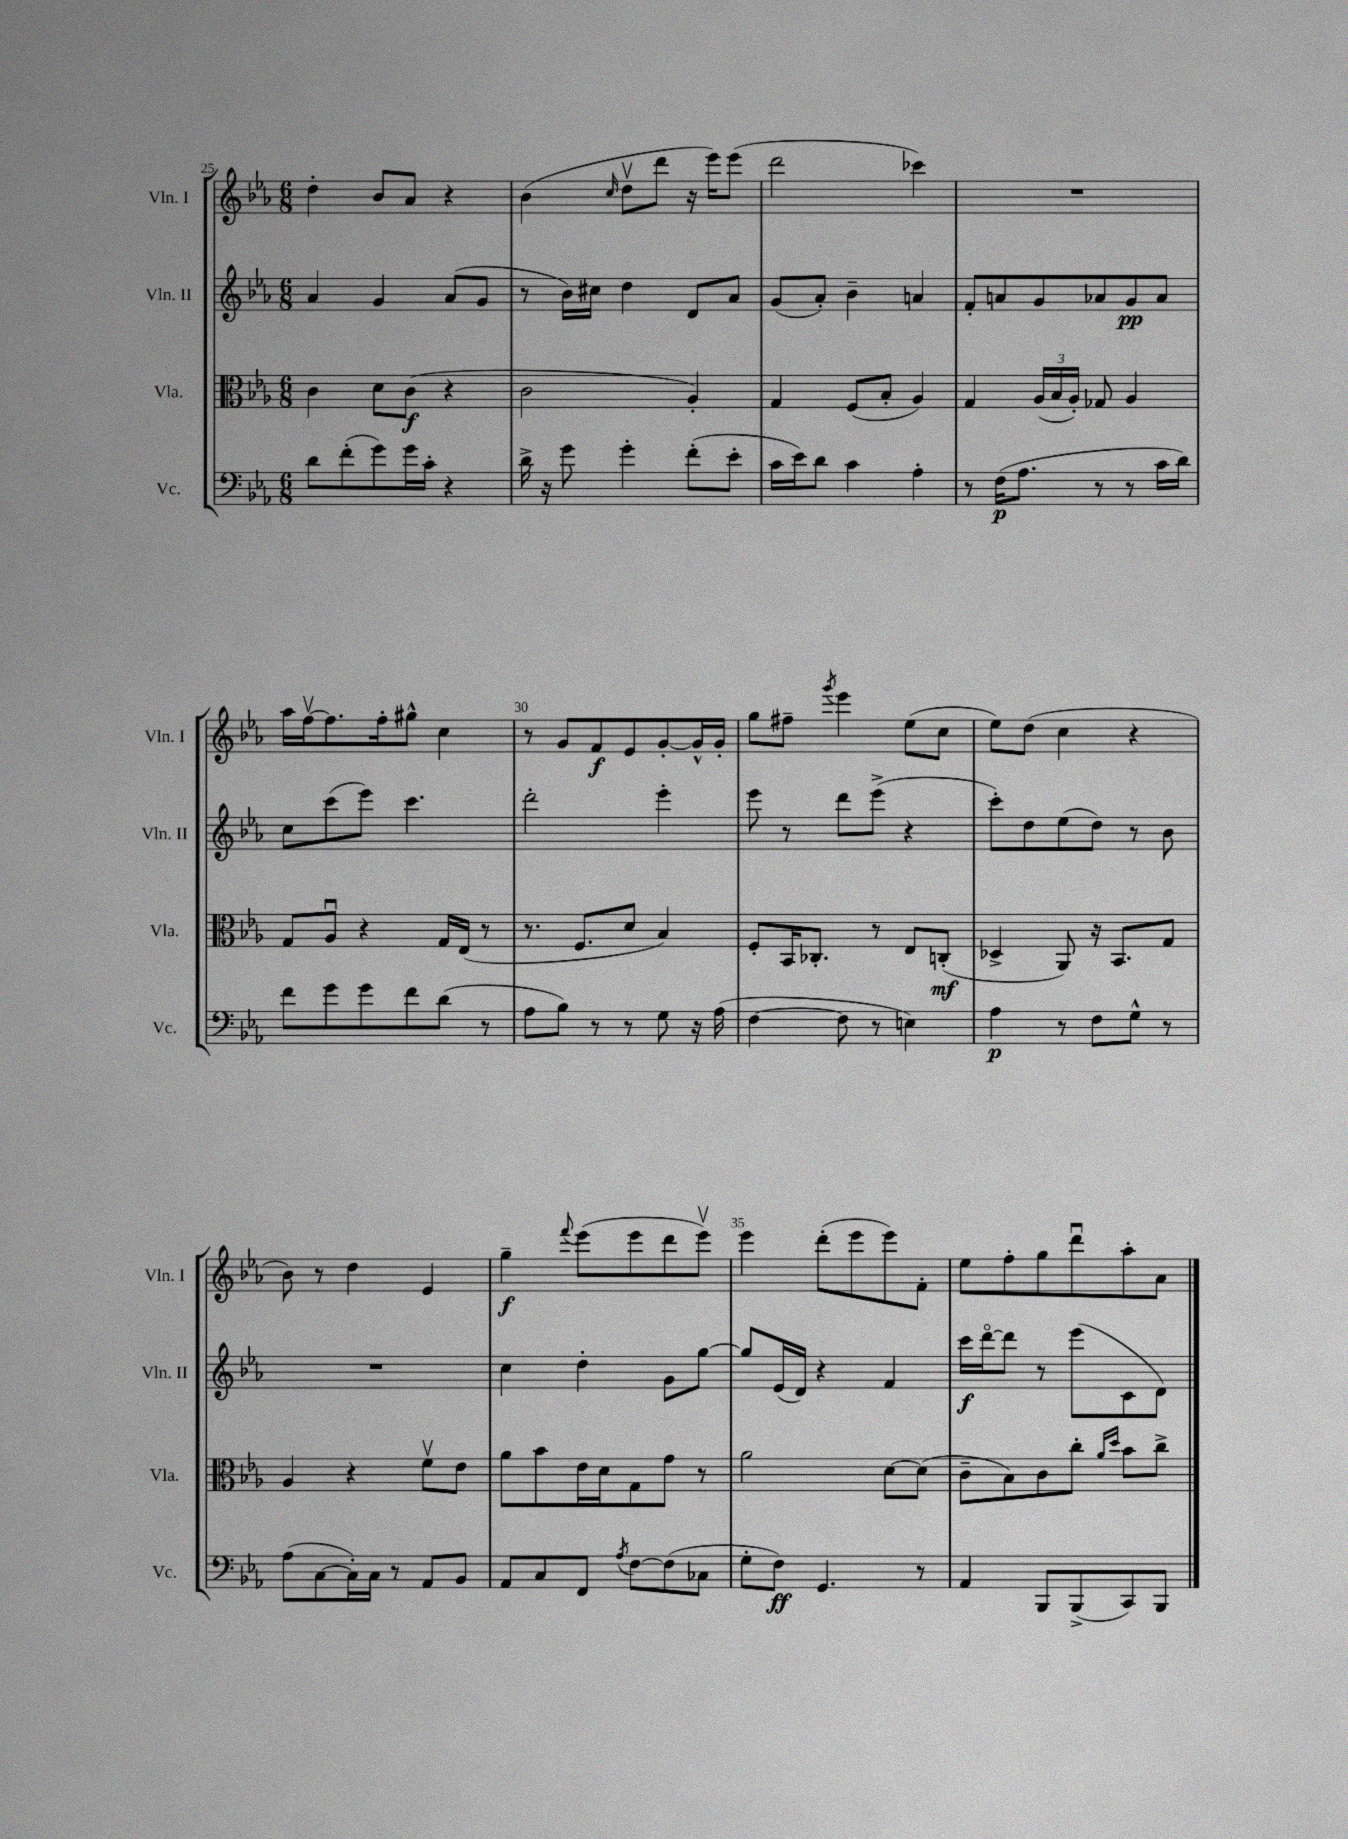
<<
\new StaffGroup <<
\new Staff = "s0" \with { instrumentName = "Vln. I" shortInstrumentName = "Vln. I" } {
    \clef treble \key ees \major \numericTimeSignature \time 6/8
    \autoBeamOff d''4-. bes'8[ aes'8] r4 |
    bes'4( \grace { c''16 } d''8[\upbow d'''8] r16 ees'''16[) ees'''8]( |
    d'''2 ces'''4) |
    R2. |
    aes''16[ f''16~\upbow f''8. f''16-. gis''8]-^ c''4 |
    r8 g'8[ f'8\f ees'8 g'8~-. g'16-^ g'16]-. |
    g''8[ fis''8]-- \acciaccatura { g'''8 } ees'''4 ees''8[( c''8] |
    ees''8[) d''8]( c''4 r4 |
    bes'8) r8 d''4 ees'4 |
    g''4--\f \appoggiatura { f'''8 } ees'''8[( ees'''8 d'''8 ees'''8]\upbow) |
    ees'''4 d'''8[-.( ees'''8 ees'''8) f'8]-. |
    ees''8[ f''8-. g''8 d'''8\downbow aes''8-. aes'8] \bar "|." |
}
\new Staff = "s1" \with { instrumentName = "Vln. II" shortInstrumentName = "Vln. II" } {
    \clef treble \key ees \major \numericTimeSignature \time 6/8
    \autoBeamOff aes'4 g'4 aes'8[( g'8] |
    r8 bes'16[) cis''16] d''4 d'8[ aes'8] |
    g'8[( aes'8]-.) bes'4-- a'4 |
    f'8[-. a'8 g'8 aes'8 g'8\pp aes'8] |
    c''8[ c'''8( ees'''8]) c'''4. |
    d'''2-. ees'''4-. |
    ees'''8 r8 d'''8[ ees'''8]->( r4 |
    c'''8[-.) d''8 ees''8( d''8]) r8 bes'8 |
    R2. |
    c''4 d''4-. g'8[ g''8]~ |
    g''8[ ees'16( d'16]) r4 f'4 |
    c'''16[\f d'''16~\flageolet d'''8] r8 ees'''8[( c'8 d'8]) \bar "|." |
}
\new Staff = "s2" \with { instrumentName = "Vla." shortInstrumentName = "Vla." } {
    \clef alto \key ees \major \numericTimeSignature \time 6/8
    \autoBeamOff c'4 d'8[ c'8]\f( r4 |
    c'2 aes4-.) |
    g4 f8[( bes8]-. aes4) |
    g4 \tuplet 3/2 { aes16[( bes16 aes16]-.) } ges8 aes4 |
    g8[ aes8]\downbow r4 g16[ ees16]( r8 |
    r8. f8.[ d'8] bes4) |
    f8[-. bes,16 ces8.]-. r8 ees8[ c8]-.\mf( |
    des4-> aes,8) r16 bes,8.[ g8] |
    aes4 r4 f'8[\upbow ees'8] |
    aes'8[ bes'8 ees'16 d'16 g8 g'8] r8 |
    aes'2 d'8[~ d'8]( |
    c'8[-- bes8) c'8 c''8]-. \grace { aes'16[ d''16] } bes'8[ c''8]-> \bar "|." |
}
\new Staff = "s3" \with { instrumentName = "Vc." shortInstrumentName = "Vc." } {
    \clef bass \key ees \major \numericTimeSignature \time 6/8
    \autoBeamOff d'8[ f'8-.( g'8) g'16 c'16]-. r4 |
    d'16-> r16 g'8 g'4-. f'8[-.( ees'8]-. |
    c'16[ ees'16) d'8] c'4 aes4-. |
    r8 f16[\p( aes8.] r8 r8 c'16[ d'16]) |
    f'8[ g'8 g'8 f'8 d'8]( r8 |
    aes8[ bes8]) r8 r8 g8 r16 aes16( |
    f4~ f8 r8 e4) |
    aes4\p r8 f8[ g8]-^ r8 |
    aes8[( c8~ c16-.) c16] r8 aes,8[ bes,8] |
    aes,8[ c8 f,8] \acciaccatura { aes8 } f8[~ f8( ces8] |
    g8[-. f8]\ff) g,4. r8 |
    aes,4 bes,,8[ bes,,8->( c,8) bes,,8] \bar "|." |
}
>>
>>
\layout { \context { \Score currentBarNumber = #25 \override BarNumber.break-visibility = ##(#f #t #t) barNumberVisibility = #(every-nth-bar-number-visible 5) } }
